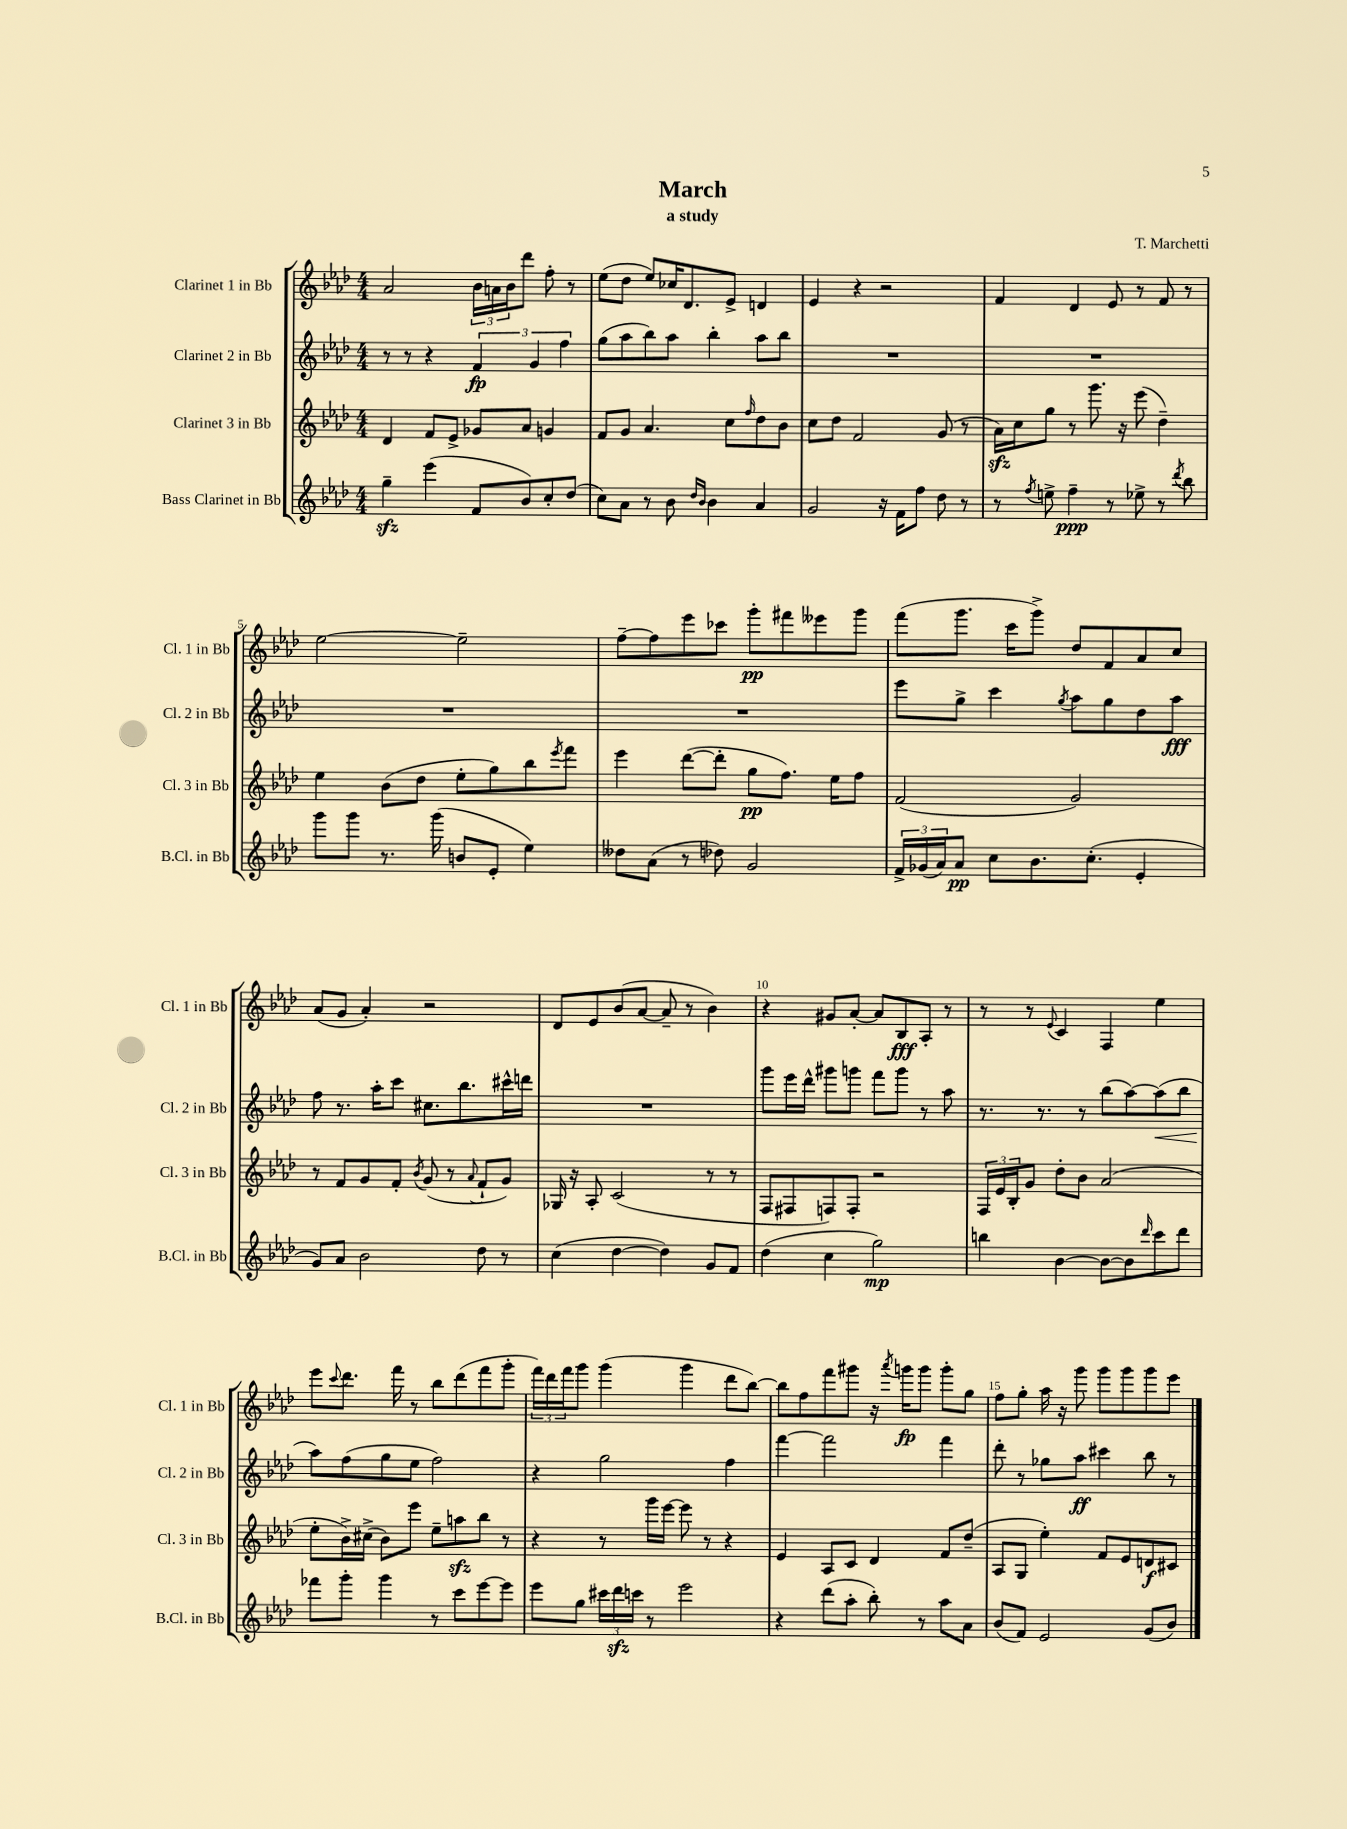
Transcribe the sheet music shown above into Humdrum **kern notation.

**kern	**dynam	**kern	**dynam	**kern	**dynam	**kern	**dynam
*part4	*part4	*part3	*part3	*part2	*part2	*part1	*part1
*staff4	*staff4	*staff3	*staff3	*staff2	*staff2	*staff1	*staff1
*I"Bass Clarinet in Bb	*	*I"Clarinet 3 in Bb	*	*I"Clarinet 2 in Bb	*	*I"Clarinet 1 in Bb	*
*I'B.Cl. in Bb	*	*I'Cl. 3 in Bb	*	*I'Cl. 2 in Bb	*	*I'Cl. 1 in Bb	*
*clefG2	*	*clefG2	*	*clefG2	*	*clefG2	*
*k[b-e-a-d-]	*	*k[b-e-a-d-]	*	*k[b-e-a-d-]	*	*k[b-e-a-d-]	*
*M4/4	*	*M4/4	*	*M4/4	*	*M4/4	*
=1	=1	=1	=1	=1	=1	=1	=1
4ggzz~\	.	4d-/	.	8r	.	2a-/	.
.	.	.	.	8r	.	.	.
(4eee-\	.	8f/L	.	4r	.	.	.
.	.	8e-^/J	.	.	.	.	.
8f/L	.	8g-X/L	.	6f/	fp	24b-\LL	.
.	.	.	.	.	.	24an\	.
.	.	.	.	.	.	24b-\J	.
8b-/)	.	8a-/J	.	.	.	8ddd-\J	.
.	.	.	.	6g/	.	.	.
8cc'/	.	4gn/	.	.	.	8ff'\	.
.	.	.	.	6ff\	.	.	.
(8dd-/J	.	.	.	.	.	8r	.
=2	=2	=2	=2	=2	=2	=2	=2
8cc\L)	.	8f/L	.	(8gg\L	.	(8ee-\L	.
8a-\J	.	8g/J	.	8aa-\	.	8dd-\J	.
8r	.	4.a-/	.	8bb-\)	.	8ee-/L)	.
8b-\	.	.	.	8aa-\J	.	16cc-X/K	.
.	.	.	.	.	.	8.d-/	.
16qqdd-/LL	.	.	.	.	.	.	.
16qqb-/JJ	.	.	.	.	.	.	.
4b-\	.	.	.	4bb-'\	.	.	.
.	.	8cc\L	.	.	.	8e-^/J	.
.	.	16qqff/	.	.	.	.	.
4a-/	.	8dd-\	.	8aa-\L	.	4dn/	.
.	.	8b-\J	.	8bb-\J	.	.	.
=3	=3	=3	=3	=3	=3	=3	=3
2g/	.	8cc\L	.	1r	.	4e-/	.
.	.	8dd-\J	.	.	.	.	.
.	.	2f/	.	.	.	4r	.
16r	.	.	.	.	.	2r	.
16f\KL	.	.	.	.	.	.	.
8ff\J	.	.	.	.	.	.	.
8dd-\	.	(8g/	.	.	.	.	.
8r	.	8r	.	.	.	.	.
=4	=4	=4	=4	=4	=4	=4	=4
8r	.	16a-zz\LL)	.	1r	.	4f/	.
.	.	16cc\J	.	.	.	.	.
8qff/	.	.	.	.	.	.	.
8een^\	.	8gg\J	.	.	.	.	.
4ff~\	ppp	8r	.	.	.	4d-/	.
.	.	8.ggg\	.	.	.	.	.
8r	.	.	.	.	.	8e-/	.
.	.	16r	.	.	.	.	.
8ee-X^\	.	(8eee-\	.	.	.	8r	.
8r	.	4dd-~\)	.	.	.	8f/	.
8qddd-/	.	.	.	.	.	.	.
8bb-\	.	.	.	.	.	8r	.
!!LO:LB:g=z
=5	=5	=5	=5	=5	=5	=5	=5
8ggg\L	.	4ee-\	.	1r	.	[2ee-\	.
8ggg\J	.	.	.	.	.	.	.
8.r	.	(8b-\L	.	.	.	.	.
.	.	8dd-\J	.	.	.	.	.
(16ggg\	.	.	.	.	.	.	.
8bn/L	.	8ee-'\L	.	.	.	2ee-~\]	.
8e-'/J	.	8gg\)	.	.	.	.	.
4ee-\)	.	8bb-\	.	.	.	.	.
.	.	8qeee-/	.	.	.	.	.
.	.	8fff\J	.	.	.	.	.
=6	=6	=6	=6	=6	=6	=6	=6
8dd--X\L	.	4eee-\	.	1r	.	[8ff~\L	.
(8a-\J	.	.	.	.	.	8ff\]	.
8r	.	([8ddd-\L	.	.	.	8eee-\	.
8dd-X\)	.	8ddd-'\J]	.	.	.	8ccc-X\J	.
2g/	.	8gg\L	pp	.	.	8ggg'\L	pp
.	.	8.ff\J)	.	.	.	8fff#X\	.
.	.	.	.	.	.	8eee--X\	.
.	.	16ee-\KL	.	.	.	.	.
.	.	8ff\J	.	.	.	8ggg\J	.
=7	=7	=7	=7	=7	=7	=7	=7
24f^/LL	.	(2f/	.	8eee-\L	.	(8fff\L	.
(24g-X/	.	.	.	.	.	.	.
24a-/J)	.	.	.	.	.	.	.
8a-/J	pp	.	.	8gg^\J	.	8.ggg\J	.
8cc\L	.	.	.	4ccc\	.	.	.
.	.	.	.	.	.	16ccc\KL	.
8.b-\	.	.	.	.	.	8ggg^\J)	.
.	.	.	.	8qgg/	.	.	.
.	.	2g/)	.	8aa-\L	.	8dd-/L	.
(8.cc'\J	.	.	.	.	.	.	.
.	.	.	.	8gg\	.	8f/	.
4e-'/	.	.	.	8dd-\	.	8a-/	.
.	.	.	.	8aa-\J	fff	8cc/J	.
!!LO:LB:g=z
=8	=8	=8	=8	=8	=8	=8	=8
8g/L)	.	8r	.	8ff\	.	(8a-/L	.
8a-/J	.	8f/L	.	8.r	.	8g/J	.
2b-\	.	8g/	.	.	.	4a-'/)	.
.	.	.	.	16aa-'\KL	.	.	.
.	.	8f'/J	.	8ccc\J	.	.	.
.	.	8qb-/	.	.	.	.	.
.	.	(8g/	.	8.cc#X\L	.	2r	.
.	.	8r	.	.	.	.	.
.	.	.	.	8.bb-\	.	.	.
.	.	8qqa-/	.	.	.	.	.
8dd-\	.	8f`/L	.	.	.	.	.
8r	.	8g/J)	.	16ccc#X^^\L	.	.	.
.	.	.	.	16dddn\JJ	.	.	.
=9	=9	=9	=9	=9	=9	=9	=9
(4cc\	.	16G-X/	.	1r	.	8d-/L	.
.	.	16r	.	.	.	.	.
.	.	8A-'/	.	.	.	8e-/	.
[4dd-\	.	(2c/	.	.	.	(8b-/	.
.	.	.	.	.	.	[8a-/J	.
4dd-\])	.	.	.	.	.	8a-~/]	.
.	.	.	.	.	.	8r	.
8g/L	.	8r	.	.	.	4b-\)	.
8f/J	.	8r	.	.	.	.	.
=10	=10	=10	=10	=10	=10	=10	=10
(4dd-\	.	8F/L	.	8ggg\L	.	4r	.
.	.	8F#X/	.	16eee-\L	.	.	.
.	.	.	.	16ddd-^^\JJ	.	.	.
4cc\	.	8Fn/)	.	8ggg#X\L	.	8g#X/L	.
.	.	8F'/J	.	8gggn\J	.	[8a-'/J	.
2gg\)	mp	2r	.	8fff\L	.	8a-/L]	.
.	.	.	.	8ggg\J	.	8B-/	fff
.	.	.	.	8r	.	8A-'/J	.
.	.	.	.	8aa-\	.	8r	.
=11	=11	=11	=11	=11	=11	=11	=11
4bbn\	.	24F/LL	.	8.r	.	8r	.
.	.	24e-/	.	.	.	.	.
.	.	24B-'/J	.	.	.	.	.
.	.	8g/J	.	.	.	8r	.
.	.	.	.	8.r	.	.	.
.	.	.	.	.	.	8qqe-/	.
[4b-\	.	8dd-'\L	.	.	.	4c/	.
.	.	8b-\J	.	8r	.	.	.
8b-\L_	.	(2a-/	.	(8bb-\L	.	4F/	.
8b-\]	.	.	.	[8aa-\)	.	.	.
16qqddd-/	.	.	.	.	.	.	.
!	!	!	!	!	!LO:HP:b	!	!
8ccc\	.	.	.	(8aa-\]	<	4ee-\	.
8ddd-\J	.	.	.	8bb-\J	.	.	.
!!LO:LB:g=z
=12	=12	=12	=12	=12	=12	=12	=12
8fff-X\L	.	8ee-'\L	.	8aa-\L)	.	8eee-\L	.
.	.	.	.	.	.	8qqccc/	.
8ggg'\J	.	16b-^\L)	.	(8ff\	[	8.ddd-\J	.
.	.	(16cc#X^\JJ	.	.	.	.	.
4ggg\	.	8b-\L)	.	8gg\	.	.	.
.	.	.	.	.	.	16fff\	.
.	.	8eee-\J	.	8ee-\J	.	8r	.
8r	.	8ee-~\L	.	2ff\)	.	8bb-\L	.
8ccc\L	.	8aanzz\	.	.	.	(8ddd-\	.
[8eee-\	.	8bb-\J	.	.	.	8fff\	.
8eee-\J]	.	8r	.	.	.	8ggg'\J	.
=13	=13	=13	=13	=13	=13	=13	=13
8eee-\L	.	4r	.	4r	.	24fff\LL)	.
.	.	.	.	.	.	24ddd-\	.
.	.	.	.	.	.	24fff\J	.
8gg\J	.	.	.	.	.	8ggg\J	.
24ccc#X\LL	.	8r	.	2gg\	.	(4ggg\	.
24ddd-zz\	.	.	.	.	.	.	.
24cccn\JJ	.	.	.	.	.	.	.
8r	.	16ggg\LL	.	.	.	.	.
.	.	[16eee-\JJ	.	.	.	.	.
2eee-\	.	8eee-\]	.	.	.	4ggg\	.
.	.	8r	.	.	.	.	.
.	.	4r	.	4ff\	.	8ddd-\L	.
.	.	.	.	.	.	[8bb-\J)	.
=14	=14	=14	=14	=14	=14	=14	=14
4r	.	4e-/	.	[4fff\	.	8bb-\L]	.
.	.	.	.	.	.	8ff\	.
(8ddd-\L	.	8A-/L	.	2fff\]	.	8fff\	.
8aa-'\J	.	8c/J	.	.	.	8ggg#X\J	.
8bb-'\)	.	4d-/	.	.	.	16r	.
.	.	.	.	.	.	8qaaa-/	.
.	.	.	.	.	.	16gggn\KL	fp
8r	.	.	.	.	.	8ggg\J	.
8aa-\L	.	8f/L	.	4fff\	.	8ggg'\L	.
8a-\J	.	(8dd-~/J	.	.	.	8gg\J	.
=15	=15	=15	=15	=15	=15	=15	=15
(8b-/L	.	8A-/L	.	8ddd-'\	.	8ff\L	.
8f/J)	.	8G/J	.	8r	.	8gg'\J	.
2e-/	.	4ee-'\)	.	8gg-X\L	.	16aa-\	.
.	.	.	.	.	.	16r	.
.	.	.	.	8aa-\J	ff	8ggg\	.
.	.	8f/L	.	4ccc#X\	.	8ggg\L	.
.	.	8e-/	.	.	.	8ggg\	.
(8g/L	.	8dn/	f	8bb-\	.	8ggg\	.
8b-/J)	.	8c#X/J	.	8r	.	8eee-\J	.
==	==	==	==	==	==	==	==
*-	*-	*-	*-	*-	*-	*-	*-
